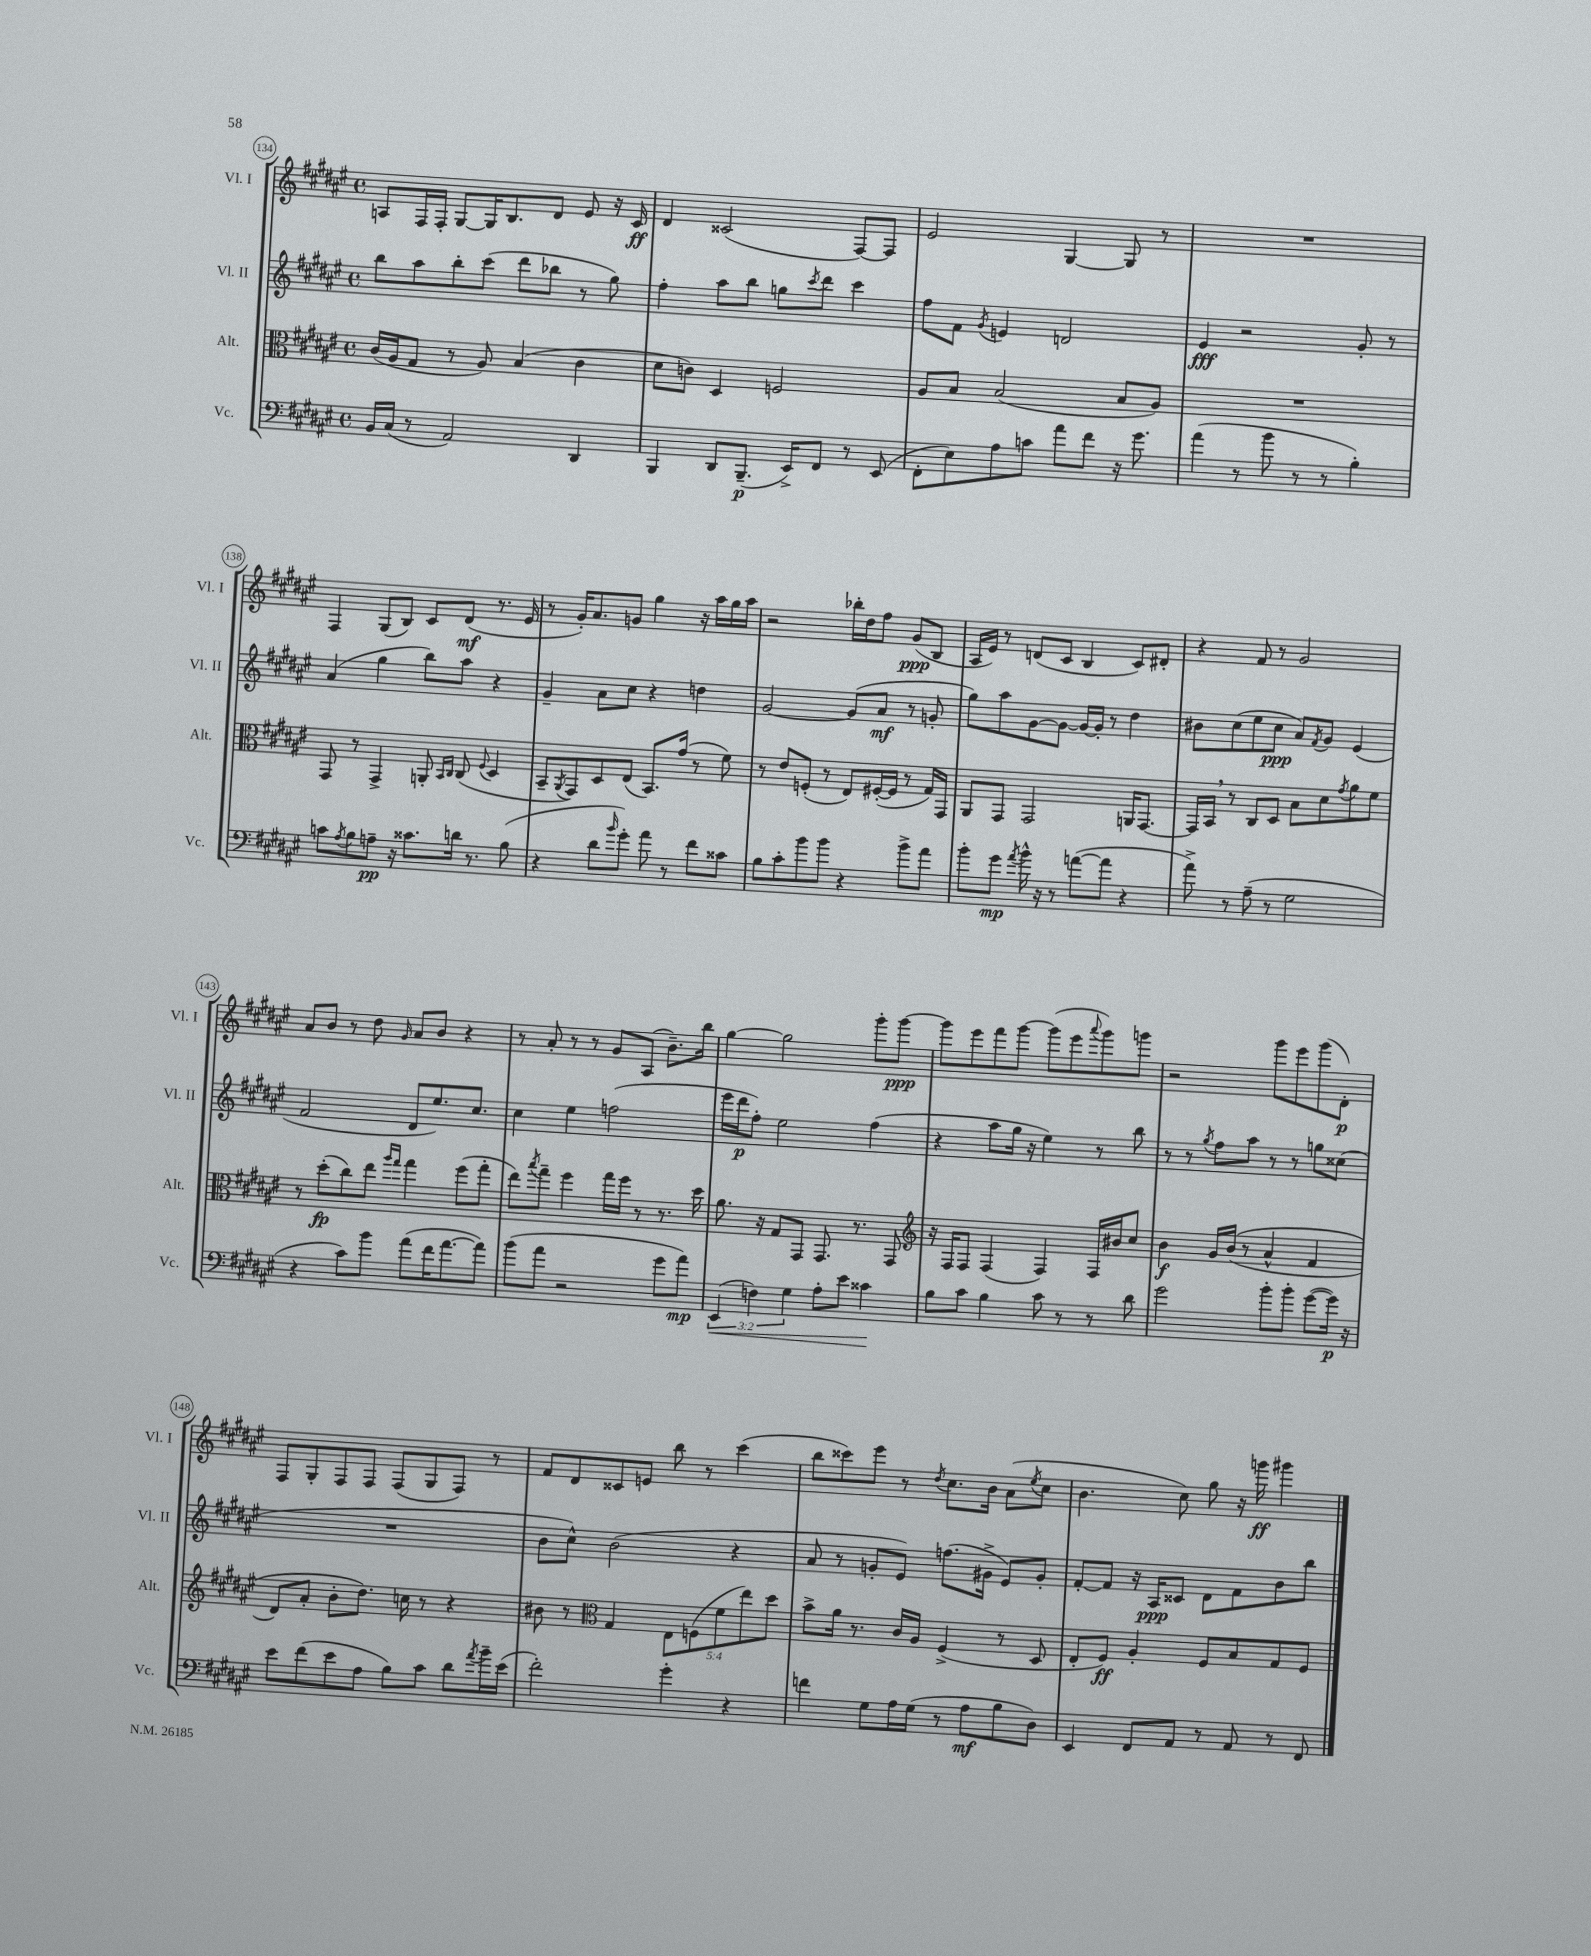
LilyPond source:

<<
\new StaffGroup <<
\new Staff = "s0" \with { instrumentName = "Vl. I" shortInstrumentName = "Vl. I" } {
    \clef treble \key fis \major \defaultTimeSignature \time 4/4
    a8 fis16 fis16-. gis8~ gis16 b8. dis'8 eis'8 r16 cis'16\ff |
    dis'4 cisis'2( fis8~) fis8 |
    eis'2 gis4~ gis8 r8 |
    R1 |
    fis4 gis8( b8) cis'8 dis'8\mf( r8. eis'16 |
    r8 gis'16-.) ais'8. g'8 gis''4 r16 ais''16 gis''16 ais''16 |
    r2 bes''16-. dis''16 fis''8 gis'8\ppp( b8 |
    ais16 eis'16) r8 d'8( cis'8 b4 cis'8) dis'8-. |
    r4 fis'8 r8 gis'2 |
    ais'8 b'8 r8 dis''8 \grace { gis'16 } ais'8 b'8 r4 |
    r8 ais'8-. r8 r8 gis'8 ais8( b'8.--) b''16 |
    gis''4~ gis''2 gis'''8-. gis'''8~\ppp |
    gis'''8 eis'''8 fis'''8 gis'''8~ gis'''8( eis'''8 \appoggiatura { ais'''8 } gis'''8) g'''8 |
    r2 gis'''8 eis'''8 gis'''8( dis'8-.\p) |
    fis8 gis8-. fis8 fis8 fis8( gis8 fis8) r8 |
    fis'8 dis'8 cisis'8 e'8 b''8 r8 cis'''4( |
    b''8 cisis'''8) eis'''8 r8 \acciaccatura { dis''8 } cis''8. b'16 ais'8( \acciaccatura { eis''8 } cis''8 |
    b'4. cis''8) gis''8 r16 g'''16\ff gis'''4 \bar "|." |
}
\new Staff = "s1" \with { instrumentName = "Vl. II" shortInstrumentName = "Vl. II" } {
    \clef treble \key fis \major \defaultTimeSignature \time 4/4
    b''8 ais''8 b''8-. cis'''8( dis'''8 bes''8 r8 gis''8) |
    fis''4-. ais''8 b''8 g''8 \acciaccatura { cis'''8 } dis'''8 cis'''4 |
    fis''8 fis'8 \acciaccatura { gis'8 } e'4 d'2 |
    eis'4\fff r2 gis'8-. r8 |
    ais'4( gis''4 b''8) ais''8 r4 |
    gis'4-- ais'8 cis''8 r4 d''4 |
    gis'2~ gis'8( ais'8\mf r8 g'8-. |
    gis''8) ais''8 gis'8~ gis'8~ gis'16~ gis'16-. r8 dis''4 |
    bis'8 cis''8( eis''8 cis''8\ppp ais'8) \acciaccatura { fis'8 } gis'8 eis'4( |
    fis'2 dis'8 eis''8.) cis''8. |
    cis''4 eis''4 f''2( |
    eis'''16 dis'''16\p fis''8-.) eis''2 fis''4( |
    r4 ais''8 gis''16 r16 eis''4) r8 b''8 |
    r8 r8 \acciaccatura { gis''8 } fis''8 ais''8 r8 r8 g''8 cisis''8( |
    R1 |
    b'8 cis''8-^) b'2( r4 |
    ais'8 r8 g'8-. eis'8) f''8.( gis'16-> eis'8) gis'8-. |
    fis'8~-. fis'8 r16 ais16\ppp cisis'8 dis'8 fis'8 b'8 b''8 \bar "|." |
}
\new Staff = "s2" \with { instrumentName = "Alt." shortInstrumentName = "Alt." } {
    \clef alto \key fis \major \defaultTimeSignature \time 4/4 \override Staff.TupletNumber.text = #tuplet-number::calc-fraction-text
    cis'16( ais16 gis8 r8 ais8) b4( cis'4 |
    dis'8 c'8) dis4 f2 |
    ais8 b8 b2( b8 ais8) |
    R1 |
    gis,8 r8 gis,4-> a,8-. \grace { b,16 cis16 } cis8( \appoggiatura { fis8 } dis4 |
    b,8-- \acciaccatura { ais,8 } gis,8) dis8 eis8( b,8.) gis'16( r8 fis'8) |
    r8 eis'8 f8-.( r8 eis8) fis16~-.( fis16 r8 gis16) gis,16 |
    ais,8 gis,8 gis,2 a,16 gis,8.~ |
    gis,16 b,16 \breathe r8 cis8 dis8 b8 dis'8 \acciaccatura { gis'8 } ais'8 fis'8 |
    r8 dis''8-.\fp( cis''8) eis''8 \grace { ais''16 gis''16 } gis''4 fis''8( gis''8-. |
    eis''8) \acciaccatura { b''8 } gis''8-- fis''4 gis''16 fis''16 r8 r8. dis''16 |
    ais'8. r16 gis8 gis,8 gis,8. r8. gis,8 |
    \clef treble r16 fis16 fis8 fis4( fis4) fis16 bis'16 cis''8 |
    b'4\f gis'16 b'16(\( r8 ais'4-^ fis'4 |
    dis'8) ais'8-. b'8-. dis''8.\) c''16 r8 r4 |
    bis'8 r8 \clef alto gis4 \tuplet 5/4 { eis8 f8( fis'8 eis''8) dis''8 } |
    b'8-> ais'16 r8. cis'16 ais16 fis4->( r8 dis8 |
    eis8-. fis8\ff) ais4-. fis8 b8 gis8 fis8 \bar "|." |
}
\new Staff = "s3" \with { instrumentName = "Vc." shortInstrumentName = "Vc." } {
    \clef bass \key fis \major \defaultTimeSignature \time 4/4 \override Staff.TupletNumber.text = #tuplet-number::calc-fraction-text
    b,16 cis16( r8 ais,2) dis,4 |
    b,,4 dis,8 b,,8.--\p( eis,16->) fis,8 r8 eis,8( |
    fis,8-. eis8) ais8 c'8 ais'8 fis'8 r16 gis'8. |
    ais'4( r8 b'8 r8 r8 b4-.) |
    c'8 \acciaccatura { ais8 } b8 a8--\pp r16 cisis'8. d'16 r8. b8( |
    r4 dis'8 \grace { b'16 } gis'8-.) ais'8 r8 fis'8 cisis'8 |
    b8 cis'8-. b'8 b'8 r4 b'8-> ais'8 |
    b'8-. gis'8\mp \acciaccatura { ais'8 } b'16-^ r16 r8 a'8~( a'8 r4 |
    ais'8->) r8 ais8--( r8 gis2 |
    r4 cis'8) b'8 ais'8( fis'16 ais'8.~ ais'8) |
    b'8( ais'8 r2 gis'8 ais'8\mp) |
    \tuplet 3/2 { eis,4\<( f4) gis4 } ais8-. eis'8 cisis'4\! |
    b8 cis'8 b4 cis'8 r8 r8 dis'8 |
    gis'2 b'8-. b'8-. gis'8~( gis'16\p) r16 |
    eis'8 fis'8( eis'8 ais8 b8) cis'8 dis'8 \acciaccatura { ais'8 } b'16-- eis'16( |
    fis'2-.) gis'4-. r4 |
    f'4 gis8 ais16 gis16( r8 ais8\mf b8 dis8) |
    eis,4 fis,8 ais,8 r8 ais,8 r8 fis,8 \bar "|." |
}
>>
>>
\layout { \context { \Score currentBarNumber = #134 \override BarNumber.stencil = #(make-stencil-circler 0.1 0.3 ly:text-interface::print) } }
